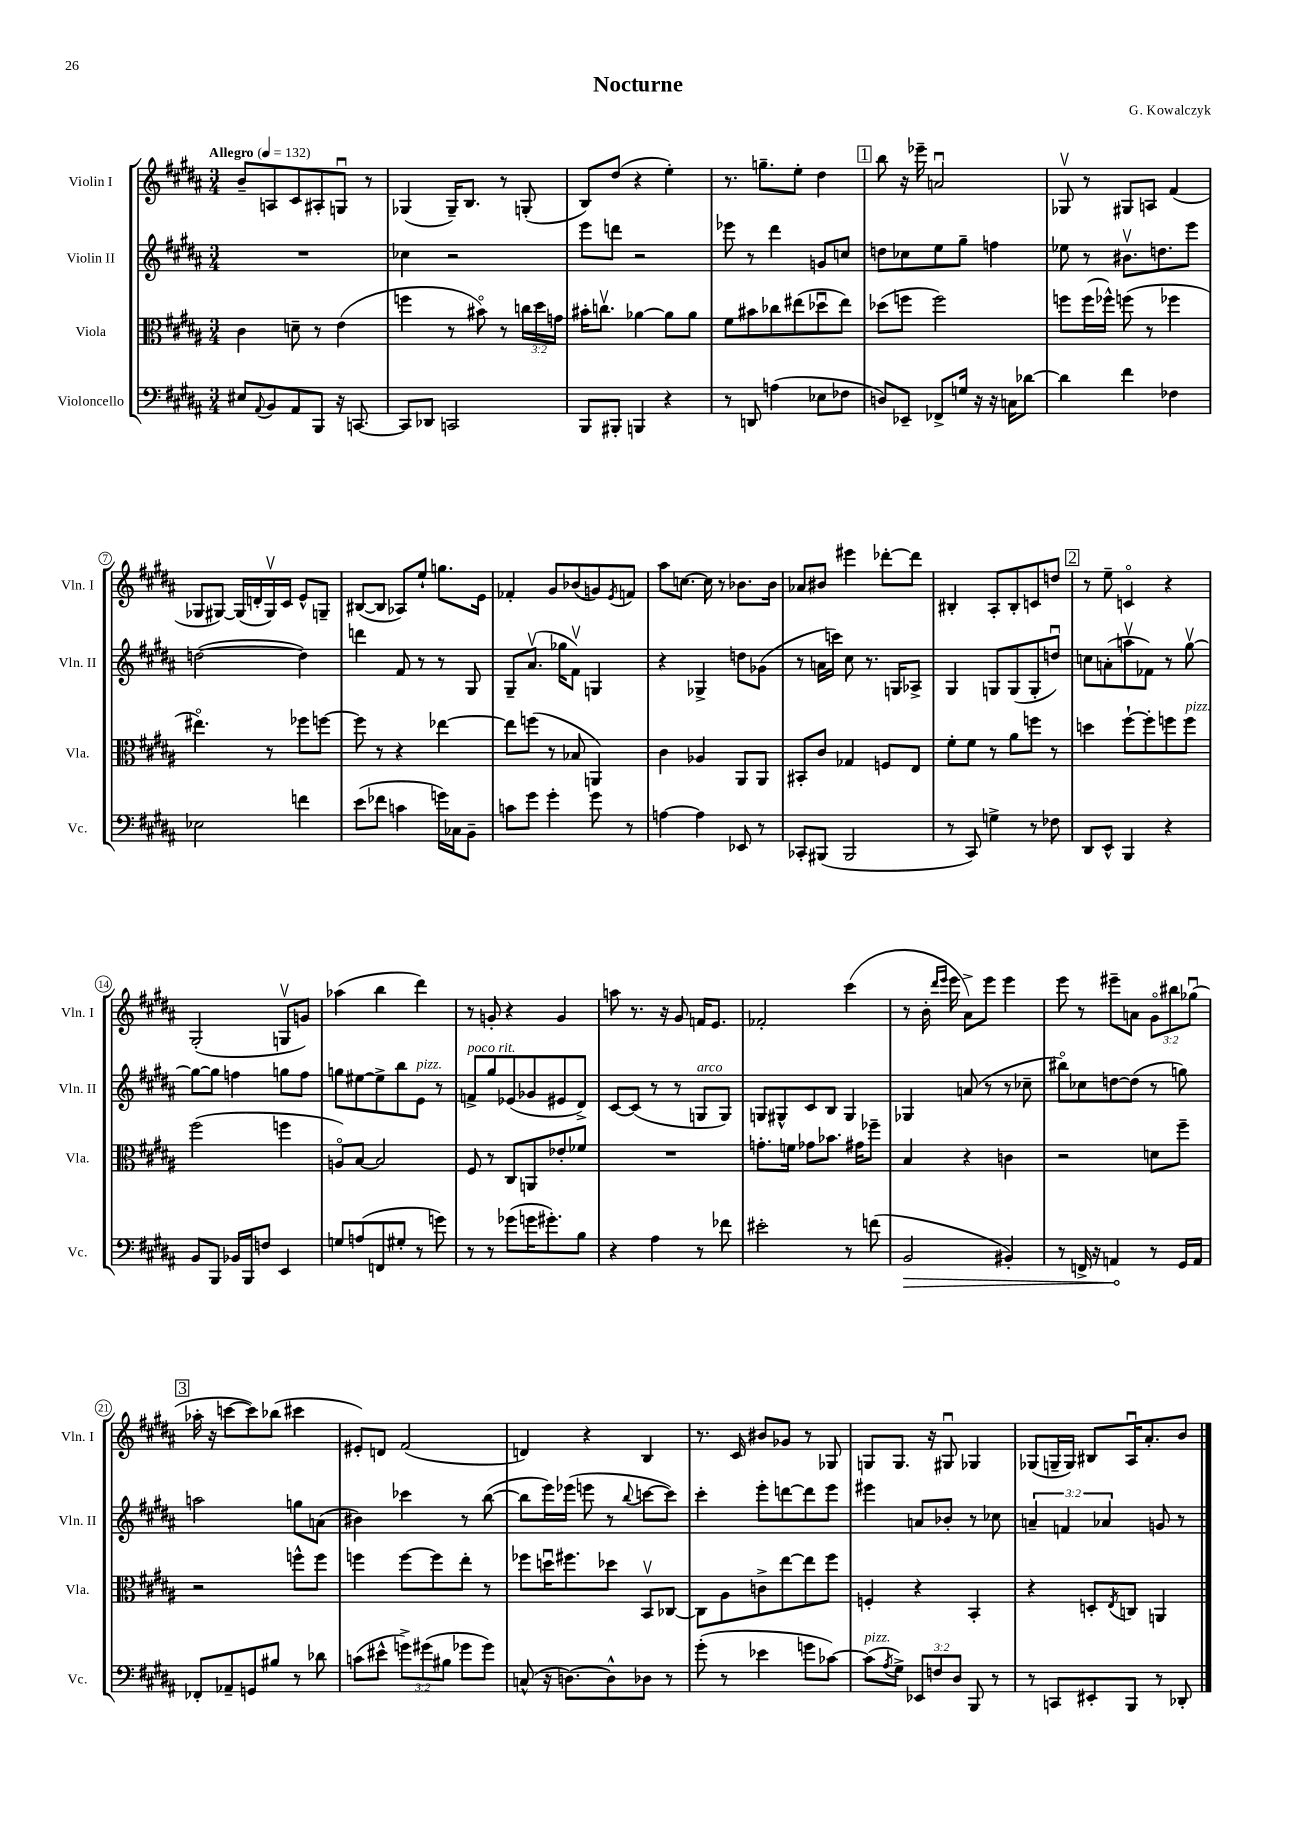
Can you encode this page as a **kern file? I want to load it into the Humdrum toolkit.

**kern	**dynam	**kern	**kern	**kern
*part4	*part4	*part3	*part2	*part1
*staff4	*staff4	*staff3	*staff2	*staff1
*I"Violoncello	*	*I"Viola	*I"Violin II	*I"Violin I
*I'Vc.	*	*I'Vla.	*I'Vln. II	*I'Vln. I
*clefF4	*	*clefC3	*clefG2	*clefG2
*k[f#c#g#d#a#]	*	*k[f#c#g#d#a#]	*k[f#c#g#d#a#]	*k[f#c#g#d#a#]
*M3/4	*	*M3/4	*M3/4	*M3/4
*MM132	*	*MM132	*MM132	*MM132
=1	=1	=1	=1	=1
!	!	!	!	!LO:TX:a:B:t=Allegro
8E#X/L	.	4c#\	2.r	8b~/L
8qqAA#/	.	.	.	.
8BB/	.	.	.	8An/
8AA#/	.	8dn~\	.	8c#/
8BBB/J	.	8r	.	8A#X'/
16r	.	(4e\	.	8Gnu/J
[8.CCn/	.	.	.	.
.	.	.	.	8r
=2	=2	=2	=2	=2
8CC/L]	.	4ffn\	4cc-X\	(4G-X/
8DD-X/J	.	.	.	.
2CCn/	.	8r	2r	16G-~/KL)
.	.	.	.	8.B/J
.	.	8b#X\)	.	.
.	.	8r	.	8r
.	.	24ccn\LL	.	(8Gn'/
.	.	24dd#\	.	.
.	.	24gn\JJ	.	.
=3	=3	=3	=3	=3
8BBB/L	.	16b#X'\KL	8eee\L	8B/L)
.	.	8.ccnv\J	.	.
8BBB#X'/J	.	.	8dddn\J	(8dd#/J
4BBBn/	.	[4a-X\	2r	4r
4r	.	8a-\L]	.	4ee'\)
.	.	8a-\J	.	.
=4	=4	=4	=4	=4
8r	.	8f#\L	8eee-X\	8.r
8DDn/	.	8b#X\	8r	.
.	.	.	.	8.ggn~\L
(4An\	.	8cc-X\	4ddd#\	.
.	.	(8ee#X\	.	8ee'\J
8E-X\L	.	8dd-Xu\	8gn/L	4dd#\
8F-X\J	.	8ee#\J)	8ccn/J	.
!!LO:REH:place=s1:t=1
=5	=5	=5	=5	=5
8Dn/L)	.	(8dd-X\L	8ddn\L	8bb\
8EE-X~/J	.	8ffn\J	8cc-X\	16r
.	.	.	.	16eee-X~\
8FF-X^/L	.	2ff\)	8ee\	2anu/
16Gn/Jk	.	.	8gg#~\J	.
16r	.	.	.	.
16r	.	.	4ffn\	.
16Cn\KL	.	.	.	.
[8d-X\J	.	.	.	.
=6	=6	=6	=6	=6
4d-\]	.	8ffn\L	8ee-X\	8G-Xv/
.	.	(16ff\L	8r	8r
.	.	16ff-X^^\JJ)	.	.
4f#\	.	(8ffn\	8.b#Xv\L	8G#X/L
.	.	8r	.	8An/J
.	.	.	8.ddn\	.
4F-X\	.	4ff-X\	.	(4f#/
.	.	.	8eee\J	.
!!LO:LB:g=z
=7	=7	=7	=7	=7
2E-X\	.	4.ee#X\)	([2ddn\	8G-X/L
.	.	.	.	[8G#X/J)
.	.	.	.	(16G#/LL]
.	.	.	.	16dn'/
.	.	8r	.	16G#v/)
.	.	.	.	16c#/JJ
4fn\	.	8ff-X\L	4dd\])	8e^^/L
.	.	[8ffn\J	.	8Gn~/J
=8	=8	=8	=8	=8
(8e\L	.	8ff\]	4dddn\	([8B#X/L
8f-X\J	.	8r	.	8B#/J]
4cn\	.	4r	8f#/	8A-X/L)
.	.	.	8r	8ee`/J
16gn\LL)	.	[4ee-X\	8r	8.ggn\L
16C-X\J	.	.	.	.
8BB~\J	.	.	8G#/	.
.	.	.	.	16e\Jk
=9	=9	=9	=9	=9
8cn\L	.	8ee-\L]	8G#~/L	4f-X'/
8g#\J	.	(8ffn\J	(8.a#v/J	.
4g#'\	.	8r	.	8g#/L
.	.	.	16gg-X\KL	.
.	.	8B-X/	8f#v\J)	(8b-X/
8g#\	.	4AAn/)	4Gn/	8gn/)
.	.	.	.	8qe/
8r	.	.	.	8fn/J
=10	=10	=10	=10	=10
[4An\	.	4c#\	4r	8aa#\L
.	.	.	.	[8.ccn\J
4A\]	.	4A-X/	4G-X^/	.
.	.	.	.	16cc\]
.	.	.	.	8r
8EE-X/	.	8AA#/L	8ddn\L	8.b-X\L
8r	.	8AA#/J	(8g-X\J	.
.	.	.	.	16b-\Jk
=11	=11	=11	=11	=11
8CC-X'/L	.	8BB#X'/L	8r	8a-X/L
(8BBB#X/J	.	8c#/J	16an\LL	8b#X/J
.	.	.	16cccn\JJ)	.
2BBB#/	.	4G-X/	8cc#\	4eee#X\
.	.	.	8.r	.
.	.	8Fn/L	.	[8ddd-X'\L
.	.	.	16Gn/KL	.
.	.	8E/J	8A-X^/J	8ddd-\J]
=12	=12	=12	=12	=12
8r	.	8f#'\L	4G#/	4B#X'/
8CC#/)	.	8f#\J	.	.
4Gn^\	.	8r	8Gn/L	8A#'/L
.	.	8a#\L	(8G/	8B#'/
8r	.	8ffn\J	8G'/	8cn/
8F-X\	.	8r	8ddnu/J)	8ddn/J
!!LO:REH:place=s1:t=2
=13	=13	=13	=13	=13
8DD#/L	.	4ddn\	8ccn\L	8r
8EE^^/J	.	.	(8an'\	8ee~\
4BBB/	.	[8ff#`\L	8aanv\	4cn/
.	.	8ff#'\]	8f-X\J)	.
4r	.	8ffn\	8r	4r
!	!	!LO:TX:a:i:t=pizz.	!	!
.	.	8ff\J	[8gg#v\	.
!!LO:LB:g=z
=14	=14	=14	=14	=14
8BB/L	.	(2ff#\	8gg#\L_	(2G#'/
8BBB/J	.	.	8gg#\J]	.
16BB-X/LL	.	.	4ffn\	.
16BBB/J	.	.	.	.
8Fn/J	.	.	.	.
4EE/	.	4ffn\	8ggn\L	8Gnv/L
.	.	.	8ff\J	8gn/J)
=15	=15	=15	=15	=15
8Gn/L	.	8An/L)	8ggn\L	(4aa-X\
(8An/	.	[8B/J	[8ee#X\	.
8FFn/	.	2B/]	8ee#^\]	4bb\
8G#X'/J	.	.	8bb\	.
!	!	!	!LO:TX:a:i:t=pizz.	!
8r	.	.	8e\J	4ddd#\)
8gn\)	.	.	8r	.
=16	=16	=16	=16	=16
!	!	!	!LO:TX:a:i:t=poco rit.	!
8r	.	8F#/	8fn^/L	8r
8r	.	8r	8gg#/	8gn'/
(8g-X\L	.	8C#/L	(8e-X/	4r
16gn\K	.	8AAn/	8g-X/	.
8.g#X'\)	.	.	.	.
.	.	8e-X'/	8e#X/	4g/
8B\J	.	8f-X/J	8d#^/J)	.
=17	=17	=17	=17	=17
4r	.	2.r	[8c#/L	8aan\
.	.	.	(8c#/J]	8.r
4A#\	.	.	8r	.
.	.	.	.	16r
.	.	.	8r	8g#/
!	!	!	!LO:TX:a:i:t=arco	!
8r	.	.	8Gn/L	16fn/KL
.	.	.	.	8.e/J
8f-X\	.	.	8G/J)	.
=18	=18	=18	=18	=18
2e#X'\	.	8.gn'\L	8Gn/L	2f-X'/
.	.	.	8G#X^^/	.
.	.	16fn\Jk	.	.
.	.	8g-X\L	8c#/	.
.	.	8.b-X\J	8B/J	.
8r	.	.	4G#/	(4ccc#\
.	.	16g#X\KL	.	.
(8fn\	.	8ff-X~\J	.	.
=19	=19	=19	=19	=19
!	!LO:HP:b	!	!	!
2BB/	>	4B/	4G-X/	8r
.	.	.	.	16b'\
.	.	.	.	16qqddd#/LL
.	.	.	.	16qqeee/JJ
.	.	.	.	16eee\
.	.	4r	(8an/	8a#^\L)
.	.	.	8r	8eee\J
4BB#X'/)	.	4cn\	8r	4eee\
.	.	.	8cc-X~\	.
=20	=20	=20	=20	=20
8r	.	2r	8bb#X\L)	8eee\
16FFn^/	.	.	8cc-X\	8r
16r	.	.	.	.
4AAn/	.	.	[8ddn\	8eee#X~\L
.	.	.	(8dd\J]	8an\J
8r	]	8dn\L	8r	12g#\L
.	.	.	.	12bb#X\
16GG#/LL	.	8ff#~\J	8ggn\)	.
.	.	.	.	(12gg-Xu\J
16AA/JJ	.	.	.	.
!!LO:LB:g=z
!!LO:REH:place=s1:t=3
=21	=21	=21	=21	=21
8FF-X'/L	.	2r	2aan\	16aa-X'\
.	.	.	.	16r
8AA-X~/	.	.	.	[8cccn\L
8GGn/	.	.	.	8ccc\])
8B#X/J	.	.	.	(8bb-X\J
8r	.	8ffn^^\L	8ggn\L	4ccc#X\
8d-X\	.	8ff\J	(8an\J	.
=22	=22	=22	=22	=22
(8cn\L	.	4ffn\	4b#X\)	8e#X'/L)
8e#X^^\J	.	.	.	8dn/J
12gn^\L)	.	[8ff\L	4ccc-X\	(2f#/
(12g#X\	.	.	.	.
.	.	8ff\]	.	.
12B#X\J	.	.	.	.
8g-X\L	.	8ee'\J	8r	.
8g-\J)	.	8r	([8bb\	.
=23	=23	=23	=23	=23
(8Cn^^/	.	8ff-X\L	8bb\L]	4dn/)
16r	.	16ddnu\K	16eee\L)	.
[8.Dn\L)	.	8.ff#X\	(16eee-X\JJ	.
.	.	.	8eeen\	4r
8D^^\]	.	8dd-X\J	8r	.
.	.	.	8qqbb/	.
8D-X\J	.	8BBv/L	[8cccn\L	4B/
8r	.	[8C-X/J	8ccc\J])	.
=24	=24	=24	=24	=24
(8g#'\	.	8C-\L]	4ccc#'\	8.r
8r	.	8A#\	.	.
.	.	.	.	16c#/
4e-X\	.	8cn^\	8eee'\L	8b#X/L
.	.	[8ee\	[8dddn\	8g-X/J
8gn\L	.	8ee\]	8ddd\]	8r
[8c-X\J)	.	8ff#\J	8eee\J	8G-X/
=25	=25	=25	=25	=25
!LO:TX:a:i:t=pizz.	!	!	!	!
(8c-\L]	.	4Fn'/	4eee#X\	8Gn/L
8qA#/	.	.	.	.
8G#^\J)	.	.	.	8.G/J
12EE-X/L	.	4r	8an/L	.
.	.	.	.	16r
12Fn/	.	.	.	.
.	.	.	8b-X'/J	8G#Xu/
12D#/J	.	.	.	.
8BBB/	.	4BB'/	8r	4G-X/
8r	.	.	8cc-X\	.
=26	=26	=26	=26	=26
8r	.	4r	6an~/	(8G-X/L
8CCn/L	.	.	.	16Gn~/L
.	.	.	6fn/	.
.	.	.	.	16G/JJ)
8EE#X'/	.	8Dn'/L	.	8B#X/L
.	.	.	6a-X/	.
.	.	8qE/	.	.
8BBB/J	.	8Cn/J	.	16A#u/K
.	.	.	.	8.a#'/
8r	.	4AAn/	8gn/	.
8DD-X'/	.	.	8r	8b/J
==	==	==	==	==
*-	*-	*-	*-	*-
